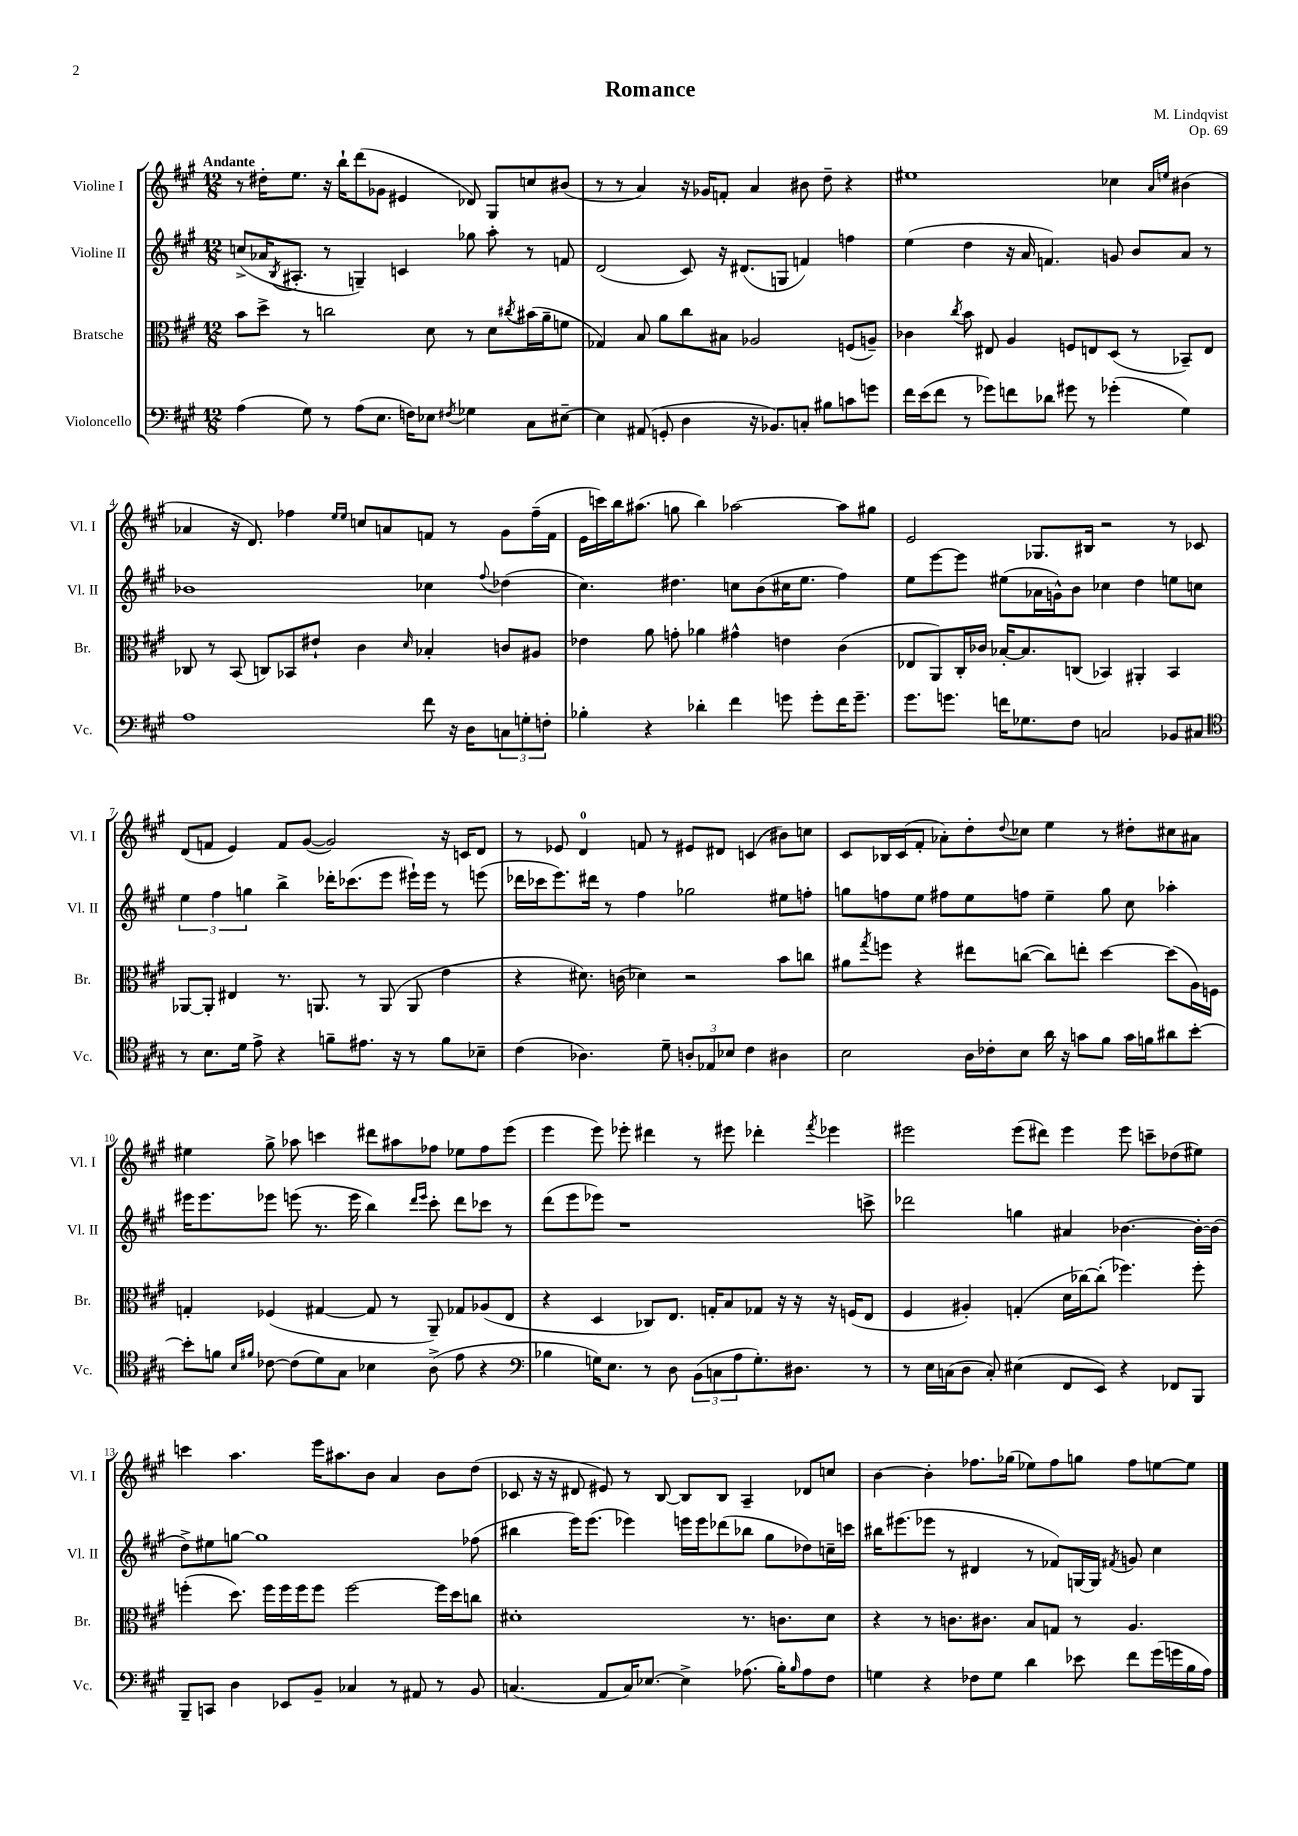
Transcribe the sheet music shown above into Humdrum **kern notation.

**kern	**kern	**kern	**kern
*staff4	*staff3	*staff2	*staff1
*clefF4	*clefC3	*clefG2	*clefG2
*k[f#c#g#]	*k[f#c#g#]	*k[f#c#g#]	*k[f#c#g#]
*M12/8	*M12/8	*M12/8	*M12/8
(4A\	8b\L	(8cc^/L	8r
.	8dd^\J	16a-/K	16dd#'\LK
.	.	8qB/	.
.	.	8.A#'/J	8.ee\J
8G#\)	8r	.	.
8r	2cc\	8r	16r
.	.	.	16bb`\LK
(8A\L	.	4G~/)	(8ddd\
8.E\J	.	.	8g-\J
.	.	4c/	4e#/
16F\LK)	.	.	.
8E-\J	8d\	.	.
8qF#/	.	.	.
4G-\	8r	8gg-\	8d-/)
.	8d\L	8aa'\	8G#/L
.	8qcc#/	.	.
8C#\L	(16b#\L	8r	8cc/
.	16a~\J	.	.
[8E#~\J	8f\J	8f/	(8b#/J
=	=	=	=
4E#\]	4G-/)	(2d/	8r
.	.	.	8r
(8AA#/	8B/	.	4a/)
8GG'/	8a\L	.	.
4D\	8cc#\	8c#/)	16r
.	.	.	16g-/LK
.	8B#\J	16r	8f'/J
.	.	(8.d#/L	.
16r	2A-/	.	4a/
8.BB-/L)	.	.	.
.	.	8G/J	.
8C'/J	.	4f/)	8b#\
8B#\L	.	.	8dd~\
8c\	(8F/L	4ff\	4r
8g\J	8A~/J)	.	.
=	=	=	=
16f#\LL	4c-\	(4ee\	1ee#
(16e\J	.	.	.
8f#\J	.	.	.
.	8qcc#/	.	.
8r	8b\	4dd\	.
8g-\L)	8E#/	.	.
8f\	4A/	16r	.
.	.	16a/	.
8d-\J	.	4.f/)	.
8g#\	8F/L	.	.
8r	8E/	.	.
(4g-'\	(8D/J	8g/	4cc-\
.	8r	8b/L	.
.	.	.	16qqa/LL
.	.	.	16qqee/JJ
4G#\)	8BB-~/L)	8a/J	(4b#\
.	8E/J	8r	.
=	=	=	=
1A	8C-/	1b-	4a-/
.	8r	.	.
.	(8BB/	.	16r
.	.	.	8.d/)
.	8C/L)	.	.
.	8BB-/	.	4ff-\
.	8e#`/J	.	.
.	.	.	16qqee/LL
.	.	.	16qqee/JJ
.	4c#\	.	8cc/L
.	.	.	8a/
.	16qqd/	.	.
8f#\	4B-'/	4cc-\	8f/J
16r	.	.	8r
16D\LK	.	.	.
.	.	8qqff#/	.
12C\	8c/L	(4dd-\	8g#\L
12G'\	.	.	.
.	8A#/J	.	(16ff-~\L
12F'\J	.	.	.
.	.	.	16f\JJ
=	=	=	=
4B-'\	4e-\	4.cc#\)	16e\LL
.	.	.	16ccc\)
.	.	.	16bb\J
.	.	.	(8.aa#\J
4r	8a\	.	.
.	8g'\	4.dd#\	8gg\
4d-'\	4a-\	.	4bb\)
4f#\	4g#^^\	8cc\L	[2aa-\
.	.	(8b\	.
8g\	4e\	16cc#\K	.
.	.	8.ee\J	.
8g'\L	.	.	.
16f#\K	(4c#\	4ff#\)	8aa-\]L
8.g~\J	.	.	.
.	.	.	8gg#\J
=	=	=	=
8.g#\L	8E-/L	8ee\L	2e/
.	8AA/)	[8eee\	.
8.g\J	.	.	.
.	16C#'/L	8eee\]J	.
.	16c-/JJ	.	.
16f\LK	[16B-'/LK	(8ee#\L	.
8.G-\	8.B-/]	.	.
.	.	16a-\L	8.G-/L
.	.	16g^^\J)	.
8F#\J	(8C/J	8b\J	.
.	.	.	16B#/Jk
2C/	4BB-/)	4cc-\	2r
.	4AA#'/	4dd\	.
8BB-/L	4BB-/	8ee\L	8r
8C#/J	.	8cc\J	8c-/
=	=	=	=
*clefC4	*	*	*
8r	[8AA-/L	6ee\	(8d/L
8.B\L	8AA-'/]J	.	8f/J
.	.	6ff#\	.
.	4E#/	.	4e/)
16d\Jk	.	.	.
.	.	6gg\	.
8e^\	.	.	.
4r	8.r	4bb^\	8f/L
.	.	.	([8g#/J
.	8.AA/	.	.
8f~\L	.	16ddd-'\LK	2g#/])
.	.	(8.ccc-\	.
8.e#\J	8r	.	.
.	(8AA/	8eee\J	.
16r	.	.	.
8r	8AA/	16eee#`\LL)	.
.	.	16eee#\JJ	.
8f\L	4e\	8r	16r
.	.	.	16c/LK
8B-~\J	.	(8eee\	8d/J
=	=	=	=
(4c#\	4r	16ddd-\LL	8r
.	.	16ccc-\J	.
.	.	8.eee\)	8e-/
4.A-\)	8.d#\)	.	4d/
.	.	16ddd#\Jk	.
.	.	8r	.
.	(16c\	.	.
.	4d-\)	4ff#\	8f/
8d~\	.	.	8r
12A'/L	2r	2gg-\	8e#/L
12E-/	.	.	.
.	.	.	8d#/J
12B-/J	.	.	.
4c#\	.	.	(4c/
4A#\	8b\L	8ee#\L	8b#\L)
.	8cc\J	8ff'\J	8cc\J
=	=	=	=
2B\	8a#\L	8gg\L	8c#/L
.	8qgg#/	.	.
.	8ff\J	8ff\	16B-/L
.	.	.	(16c#/J
.	4r	8ee\J	8f#'/J
.	.	8ff#\L	8a-'\L)
16A\LL	8ee#\L	8ee\	8dd'\
16c-'\J	.	.	.
.	.	.	8qqdd/
8B\J	([8cc\J	8ff\J	8cc-\J
16a\	8cc\]L)	4ee~\	4ee\
16r	.	.	.
8g\L	8ee'\J	.	.
8f#\J	[4dd\	8gg\	8r
16g\LL	.	8cc#\	8dd#'\L
16f\J	.	.	.
8a#\	(8dd\]L	4aa-'\	8cc#\
[8b'\J	16A\L)	.	8a#\J
.	16F\JJ	.	.
=	=	=	=
8b'\]L	4G'/	16eee#\LK	4ee#\
.	.	8.eee#\	.
8f\J	.	.	.
16qqB/LL	.	.	.
16qqf#/JJ	.	.	.
[8c-\	(4F-/	8eee-\J	8gg#^\
(8c-\]L	.	(8eee\	8aa-\
8d\)	[4G#/	8.r	4ccc\
8G#\J	.	.	.
.	.	16eee\	.
4B-\	8G#/]	4bb\)	8ddd#\L
.	8r	.	8aa#\
.	.	16qqddd/LL	.
.	.	16qqeee/JJ	.
(8A^\	8AA~/)	8ccc#'\	8ff-\J
8e\	8G-/L	8ddd\L	8ee-\L
4r	(8A-/	8ccc-\J	8ff-\
.	8E/J	8r	(8eee\J
=	=	=	=
*clefF4	*	*	*
4B-\	4r	(8ddd\L	4eee\
.	.	8eee\	.
16G\LK)	4D/	8eee-\J)	8eee\)
8.E\J	.	.	.
.	.	1r	8eee-'\
8r	8C-/L)	.	4ddd#\
8D\	8.E/J	.	.
(12BB\L	.	.	8r
.	16G'/LK	.	.
12C\	.	.	.
.	8B/	.	8eee#\
12A\	.	.	.
8.G'\)	8G-/J	.	4ddd-'\
.	16r	.	.
8.D#\J	16r	.	.
.	.	.	8qfff#/
.	16r	.	4eee-\
.	(16F/LK	.	.
8r	8E/J	8ccc^\	.
=	=	=	=
8r	4F#/	2ddd-\	2eee#\
16E\LL	.	.	.
(16C\J	.	.	.
8D\J	4A#'/)	.	.
8C'/)	.	.	.
(4E#\	(4G'/	4gg\	(8eee#\L
.	.	.	8ddd#\J)
8FF#/L	16d\LL	4a#/	4eee#\
.	[16cc-\J)	.	.
8EE/J)	(8cc-'\]J	.	.
4r	4.ff-\)	[4.b-\	8eee#\
.	.	.	8ccc~\L
8FF-/L	.	.	(8dd-\
8BBB/J	8ff-'\	16b-'\_LL	8ee#\J)
.	.	(16b-\]JJ	.
=	=	=	=
8BBB~/L	(4ff'\	8dd^\L)	4ccc\
8CC/J	.	8ee#\	.
4D\	8.dd\)	[8gg\J	4.aa\
.	.	1gg]	.
.	16ff\LL	.	.
8EE-/L	16ff\	.	.
.	16ff\J	.	.
8BB~/J	8ff\J	.	16eee\LK
.	.	.	8.aa#\
4C-/	[2ff\	.	.
.	.	.	8b\J
8r	.	.	4a/
8AA#/	.	.	.
8r	16ff\]LL	.	8b\L
.	16dd\J	.	.
8BB/	8cc\J	(8ff-\	(8dd\J
=	=	=	=
(4.C/	1d#'	4bb#\	8c-/
.	.	.	16r
.	.	.	16r
.	.	16eee\LK)	8d#/
.	.	(8.eee\J	.
8AA/L	.	.	8e#/)
16C/K)	.	4eee-\)	8r
[8.E-/J	.	.	.
.	.	.	[8B/
4E-^\]	.	16eee\LL	8B/]L
.	.	16eee\J	.
.	.	(8ddd-\	8B/J
(8.A-\	8.r	8bb-\J	4A~/
.	.	8gg#\L	.
16B'\LK)	8.c\L	.	.
16qqB/	.	.	.
8A-\	.	8dd-\)	8d-/L
8F#\J	8d#\J	16cc~\L	8cc/J
.	.	16ccc\JJ	.
=	=	=	=
4G\	4r	16bb#\LK	[4b\
.	.	(8.eee#\	.
4r	8r	8eee-\J	4b'\]
.	8.c\L	8r	.
8F-\L	.	4d#/	8.ff-\L
.	8.c#\J	.	.
8G\J	.	.	.
.	.	.	(16gg-\Jk
4d\	8B/L	8r	8ee-\L)
.	8G/J	8f-/L)	8ff-\
8e-\	8r	[16G/L	8gg\J
.	.	16G/]JJ	.
.	.	8qf#/	.
8f#\L	4.A/	8g/	8ff-\L
(16g#\L	.	4cc#\	[8ee\
16g\	.	.	.
16B\	.	.	8ee\]J
16A\JJ)	.	.	.
==	==	==	==
*-	*-	*-	*-
